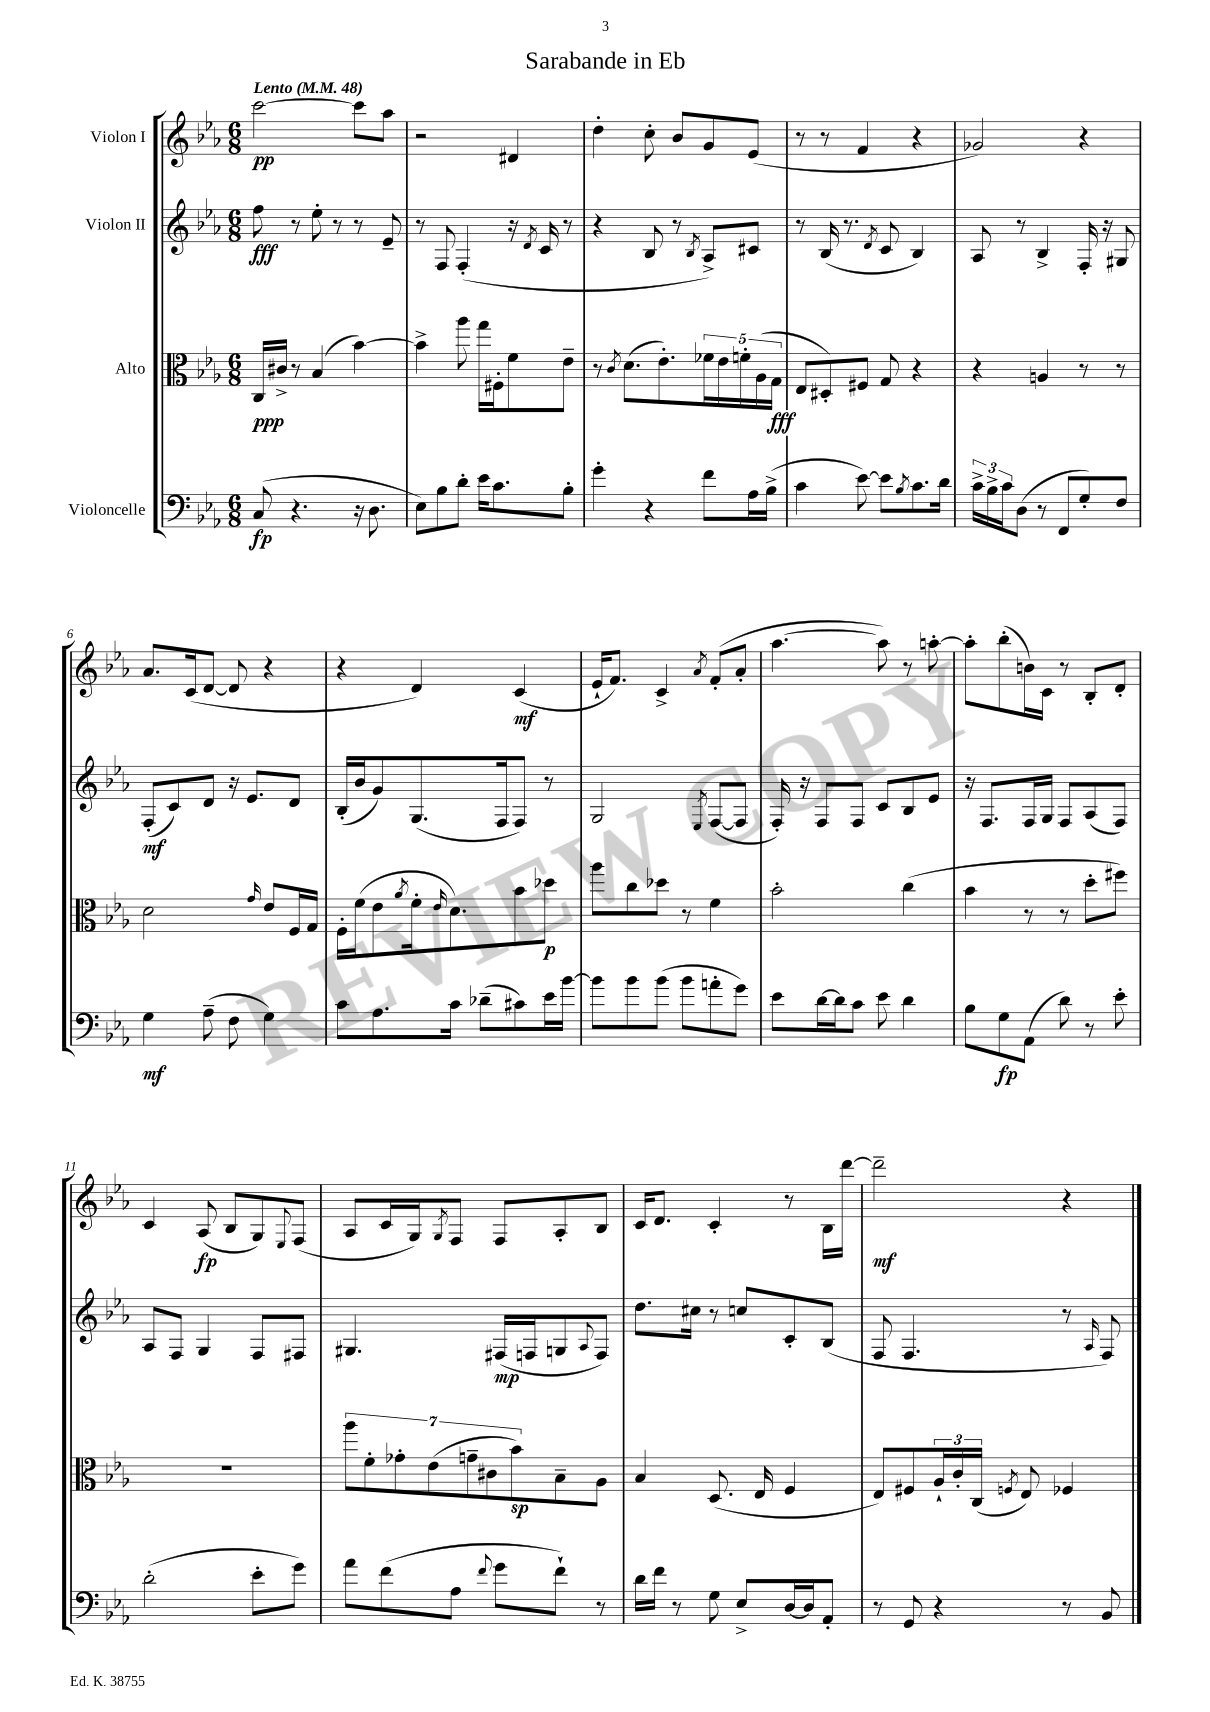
\header { title = "Sarabande in Eb" }
<<
\new StaffGroup <<
\new Staff = "s0" \with { instrumentName = "Violon I" } {
    \clef treble \key ees \major \numericTimeSignature \time 6/8 \tempo "Lento" 4 = 48
    c'''2~\pp c'''8 aes''8 |
    r2 dis'4 |
    d''4-. c''8-. bes'8 g'8 ees'8( |
    r8 r8 f'4 r4 |
    ges'2) r4 |
    aes'8. c'16( d'8~ d'8 r4 |
    r4 d'4) c'4\mf( |
    ees'16-! f'8.) c'4-> \acciaccatura { aes'8 } f'8-.( aes'8-. |
    aes''4.~ aes''8) r8 a''8~-. |
    a''8-. bes''8-.( b'16) c'16 r8 bes8-. d'8-. |
    c'4 aes8\fp( bes8 g8) \appoggiatura { ees8 } f8( |
    aes8 c'16 g16) \acciaccatura { g8 } f8 f8 aes8-. bes8 |
    c'16 d'8. c'4-. r8 bes16 d'''16~ |
    d'''2--\mf r4 \bar "|." |
}
\new Staff = "s1" \with { instrumentName = "Violon II" } {
    \clef treble \key ees \major \numericTimeSignature \time 6/8
    f''8\fff r8 ees''8-. r8 r8 ees'8-- |
    r8 f8 f4-.( r16 \acciaccatura { d'8 } c'16 r8 |
    r4 bes8 r8 \acciaccatura { bes8 } aes8->) cis'8 |
    r8 bes16( r8. \acciaccatura { d'8 } c'8 bes4) |
    aes8 r8 bes4-> f16-. r16 gis8 |
    f8-.\mf( c'8) d'8 r16 ees'8. d'8 |
    bes16-.( bes'16 g'8) g8.( f16 f8) r8 |
    g2 \acciaccatura { ees8 } f8~( f8 |
    f16-.) r16 f8 f8 c'8 bes8 ees'8 |
    r16 f8. f16 g16 f8 aes8( f8) |
    aes8 f8 g4 f8 fis8 |
    gis4. fis16\mp( f16 g8 \appoggiatura { aes8 } f8) |
    d''8. cis''16 r8 c''8 c'8-. bes8( |
    f8 f4. r8 \grace { aes16 } f8) \bar "|." |
}
\new Staff = "s2" \with { instrumentName = "Alto" } {
    \clef alto \key ees \major \numericTimeSignature \time 6/8
    c16\ppp cis'16-> r8 bes4( bes'4~) |
    bes'4-> aes''8 g''16 fis16-. f'8 ees'8-- |
    r8 \acciaccatura { c'8 } d'8.( ees'8.-.) \tuplet 5/4 { fes'16 ees'16 f'16-. aes16( g16\fff } |
    ees8 dis8-.) fis8 g8 r4 |
    r4 a4 r8 r8 |
    d'2 \grace { g'16 } ees'8 f16 g16 |
    f16-. f'16( ees'8 \acciaccatura { aes'8 } f'16-. \grace { ees'16 } d'8.) bes'8 des''8\p |
    aes''8 c''8 des''8 r8 f'4 |
    bes'2-. c''4( |
    bes'4 r8 r8 d''8-. fis''8) |
    R2. |
    \tuplet 7/4 { aes''8 f'8-. ges'8-. ees'8( g'8-- cis'8 bes'8\sp) } bes8-- aes8 |
    bes4 d8.( ees16 f4 |
    ees8) fis8 \tuplet 3/2 { aes16-! c'16-. c16( } \acciaccatura { f8 } ees8) fes4 \bar "|." |
}
\new Staff = "s3" \with { instrumentName = "Violoncelle" } {
    \clef bass \key ees \major \numericTimeSignature \time 6/8
    c8\fp( r4. r16 d8. |
    ees8) bes8 d'8-. ees'16 c'8. bes8-. |
    g'4-. r4 f'8 aes16 bes16->( |
    c'4 ees'8~) ees'8 \acciaccatura { bes8 } c'8. d'16 |
    \tuplet 3/2 { c'16-> bes16-> c'16 } d8( r8 f,8 g8-.) f8 |
    g4\mf aes8--( f8 g4) |
    c'8 aes8. c'16 des'8--( cis'8) ees'16 bes'16~ |
    bes'8 bes'8 bes'8( bes'8 a'8-. g'8) |
    ees'8 d'16~ d'16 c'8 ees'8 d'4 |
    bes8 g8\fp aes,8( d'8) r8 ees'8-. |
    d'2-.( ees'8-. g'8) |
    aes'8 f'8( aes8 \appoggiatura { f'8 } g'8 f'8-!) r8 |
    d'16 f'16 r8 g8 ees8-> d16~ d16 aes,8-. |
    r8 g,8 r4 r8 bes,8 \bar "|." |
}
>>
>>
